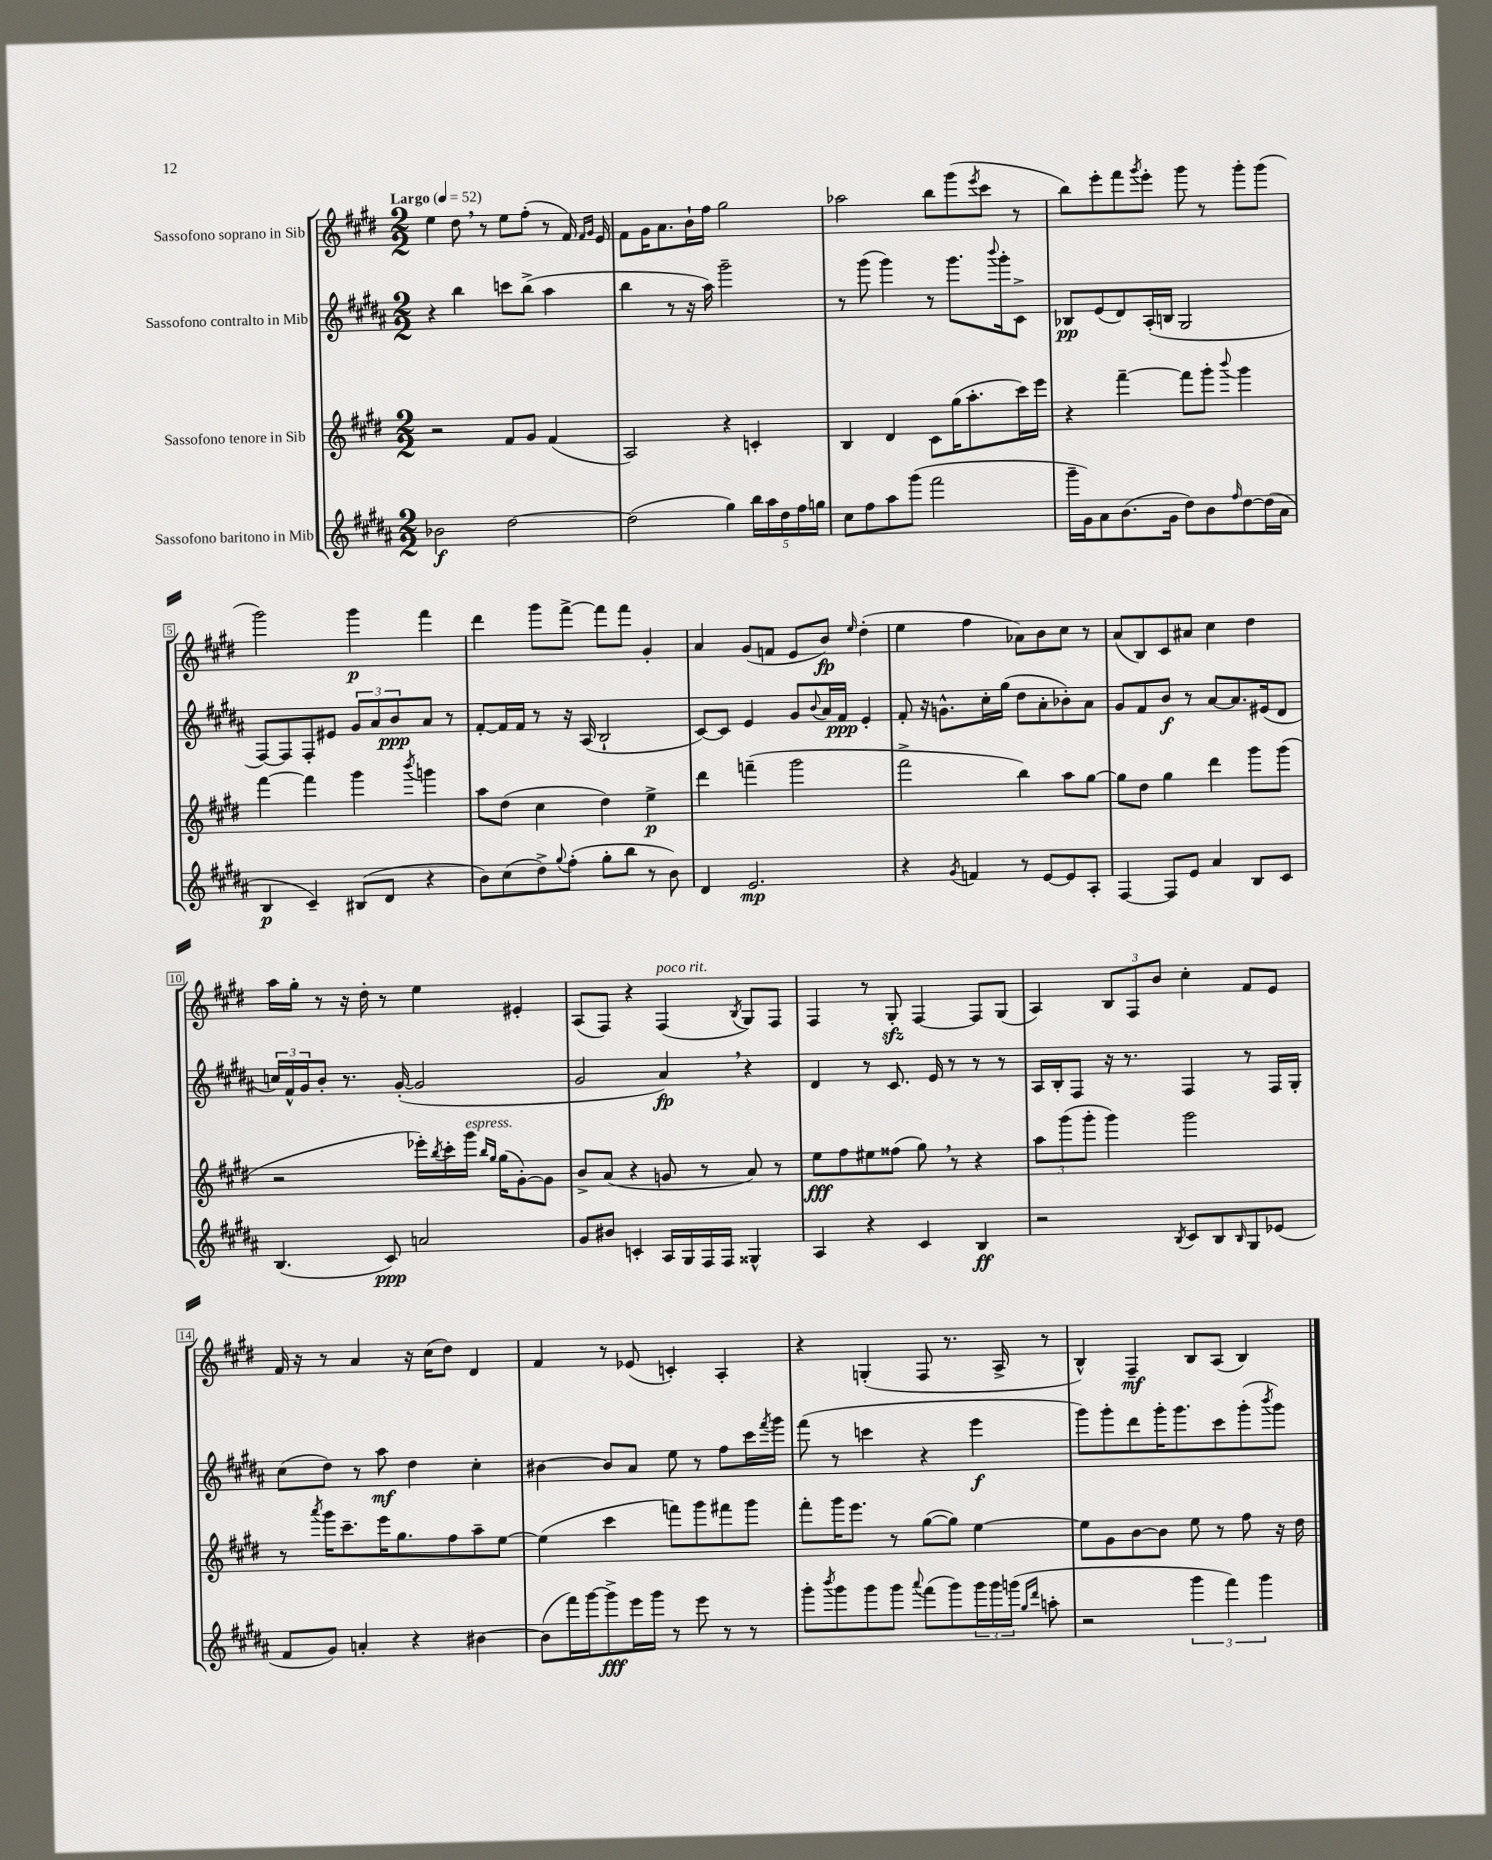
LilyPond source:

<<
\new StaffGroup <<
\new Staff = "s0" \with { instrumentName = "Sassofono soprano in Sib" } {
    \clef treble \key e \major \numericTimeSignature \time 2/2 \tempo "Largo" 4 = 52
    e''4 dis''8 \breathe r8 e''8 fis''8-.( r8 fis'16) \grace { fis'16 gis'16 } e'16 |
    fis'8 gis'16 a'8. b'16-! fis''16 gis''2 |
    aes''2 b''8 gis'''8( \acciaccatura { e'''8 } cis'''8 r8 |
    b''8) e'''8-. fis'''8 \acciaccatura { gis'''8 } e'''8-. gis'''8 r8 gis'''8-. gis'''8( |
    gis'''2) gis'''4\p fis'''4 |
    dis'''4 gis'''8 fis'''8~-> fis'''8 fis'''8 gis'4-. |
    a'4 gis'8( f'8 e'8 b'8\fp) \grace { e''16 } dis''4-.( |
    e''4 fis''4 aes'8) b'8 cis''8 r8 |
    a'8( b8) cis'8 ais'8 cis''4 dis''4 |
    a''16 gis''16-. r8 r16 dis''16-. r8 e''4 eis'4-. |
    a8( fis8) r4 fis4^\markup { \italic "poco rit." }( \acciaccatura { b8 } gis8) fis8 |
    fis4 r8 gis8-.\sfz fis4~ fis8 gis8( |
    a4) \tuplet 3/2 { b8 fis8 b'8 } cis''4-. fis'8 e'8 |
    fis'16 r16 r8 a'4 r16 cis''16( dis''8) dis'4 |
    fis'4 r8 ees'8( c'4-.) a4-. |
    r4 g4-.( fis8 r8. a16-> r8 |
    b4-^) fis4--\mf b8 a8( b4) \bar "|." |
}
\new Staff = "s1" \with { instrumentName = "Sassofono contralto in Mib" } {
    \clef treble \key b \major \numericTimeSignature \time 2/2
    r4 b''4 c'''8 b''8->( ais''4 |
    b''4 r8 r16 ais''16) gis'''2-- |
    r8 gis'''8( gis'''4) r8 gis'''8. \appoggiatura { b'''8 } gis'''16-. cis'8-> |
    bes8\pp e'8( dis'8) ais16-.( b16 gis2 |
    fis8~) fis8 fis8-. eis'8 \tuplet 3/2 { gis'8 ais'8 b'8\ppp } ais'8 r8 |
    fis'8~-. fis'16 fis'16 r8 r16 ais16( b2-! |
    cis'8~) cis'8 e'4 gis'8 \appoggiatura { b'8 } ais'16 fis'16\ppp e'4-. |
    fis'8-. r16 g'8.-^ cis''16-. gis''16( dis''8 ais'8-. bes'8-.) ais'8 |
    gis'8 fis'8 b'8\f r8 ais'8~ ais'8. eis'16( dis'8 |
    \tuplet 3/2 { c''16) fis'16-^ gis'16 } b'8-. r8. gis'16~-.( gis'2 |
    gis'2 ais'4\fp) \breathe r4 |
    dis'4 r8 cis'8. e'16 r8 r8 r8 |
    ais16 b16-. fis8 r16 r8. fis4 r8 fis16 gis16-. |
    cis''8( dis''8) r8 ais''8\mf dis''4 cis''4-. |
    bis'4~ bis'8 ais'8 e''8 r8 fis''8 cis'''16 \acciaccatura { fis'''8 } gis'''16 |
    fis'''8( r8 c'''4 r4 e'''4\f |
    gis'''8) gis'''8-. dis'''8 gis'''16-. gis'''8. cis'''8 gis'''8-.( \acciaccatura { b'''8 } gis'''8) \bar "|." |
}
\new Staff = "s2" \with { instrumentName = "Sassofono tenore in Sib" } {
    \clef treble \key e \major \numericTimeSignature \time 2/2
    r2 fis'8 gis'8 fis'4( |
    a2) r4 c'4-. |
    b4 dis'4 cis'8 gis''16( a''8.-. cis'''16) e'''16 |
    r4 fis'''4~-- fis'''8 gis'''8-. \appoggiatura { b'''8 } gis'''4 |
    fis'''4~ fis'''4 gis'''4 \acciaccatura { b'''8 } g'''4 |
    a''8 dis''8( cis''4 dis''4) e''4->\p |
    dis'''4 f'''4--( gis'''2 |
    fis'''2-> b''4) a''8 gis''8~ |
    gis''8 dis''8 gis''4 dis'''4 gis'''8 gis'''8( |
    r2 ees'''16-.) \acciaccatura { b''8 } cis'''16-. gis'''16^\markup { \italic "espress." } \grace { b''16 gis''16 } gis''16( gis'8~-.) gis'8 |
    b'8-> a'8( r4 g'8 r8 a'8) r8 |
    e''8\fff fis''8 eis''8 fisis''8( gis''8) \breathe r8 r4 |
    \tuplet 3/2 { a''8 gis'''8( gis'''8-. } gis'''4) gis'''2 |
    r8 \acciaccatura { a'''8 } gis'''16 cis'''8.-- e'''16 gis''8. fis''8 a''8-- e''8~ |
    e''4( cis'''4 f'''8) gis'''8 fis'''8 gis'''8 |
    fis'''8-. gis'''16 e'''8. r8 gis''8~( gis''8) e''4~ |
    e''8 gis'8 b'8~ b'8 e''8 r8 fis''8 r16 dis''16 \bar "|." |
}
\new Staff = "s3" \with { instrumentName = "Sassofono baritono in Mib" } {
    \clef treble \key b \major \numericTimeSignature \time 2/2
    bes'2\f dis''2~ |
    dis''2( gis''4) \tuplet 5/4 { b''16 ais''16 dis''16 fis''16 g''16 } |
    cis''8 fis''8 ais''8 gis'''8( fis'''2 |
    gis'''16-- gis'16) ais'8 b'8.( gis'16 dis''8) b'8 \grace { fis''16 } dis''8~ dis''16( ais'16 |
    b4\p cis'4--) bis8( dis'8 r4 |
    b'8) cis''8( dis''8->) \appoggiatura { gis''8 } fis''8-.( gis''8-. b''8 r8 b'8) |
    dis'4 e'2.\mp |
    r4 \acciaccatura { gis'8 } f'4 r8 e'8~ e'8 ais8-. |
    fis4~ fis8 e'8 ais'4 b8 cis'8 |
    b4.( cis'8\ppp) a'2 |
    gis'8 bis'8 c'4-. ais16 gis16 fis16 fis16 gisis4-^ |
    ais4 r4 cis'4 b4\ff |
    r2 \acciaccatura { b8 } cis'8 b8 \grace { b16 } gis8 ees'8( |
    fis'8 gis'8) a'4-. r4 bis'4~ |
    bis'8( fis'''16) gis'''16~ gis'''8->\fff e'''16 gis'''16 r8 e'''8 r8 r8 |
    gis'''8-. \acciaccatura { b'''8 } gis'''8 gis'''8 gis'''8 \appoggiatura { ais'''8 } fis'''8( gis'''8) \tuplet 3/2 { gis'''16 gis'''16 g'''16( } \grace { gis''16 dis'''16 } a''8-. |
    r2 \tuplet 3/2 { gis'''4 fis'''4) gis'''4 } \bar "|." |
}
>>
>>
\layout { \context { \Score \override BarNumber.stencil = #(make-stencil-boxer 0.1 0.3 ly:text-interface::print) } }
